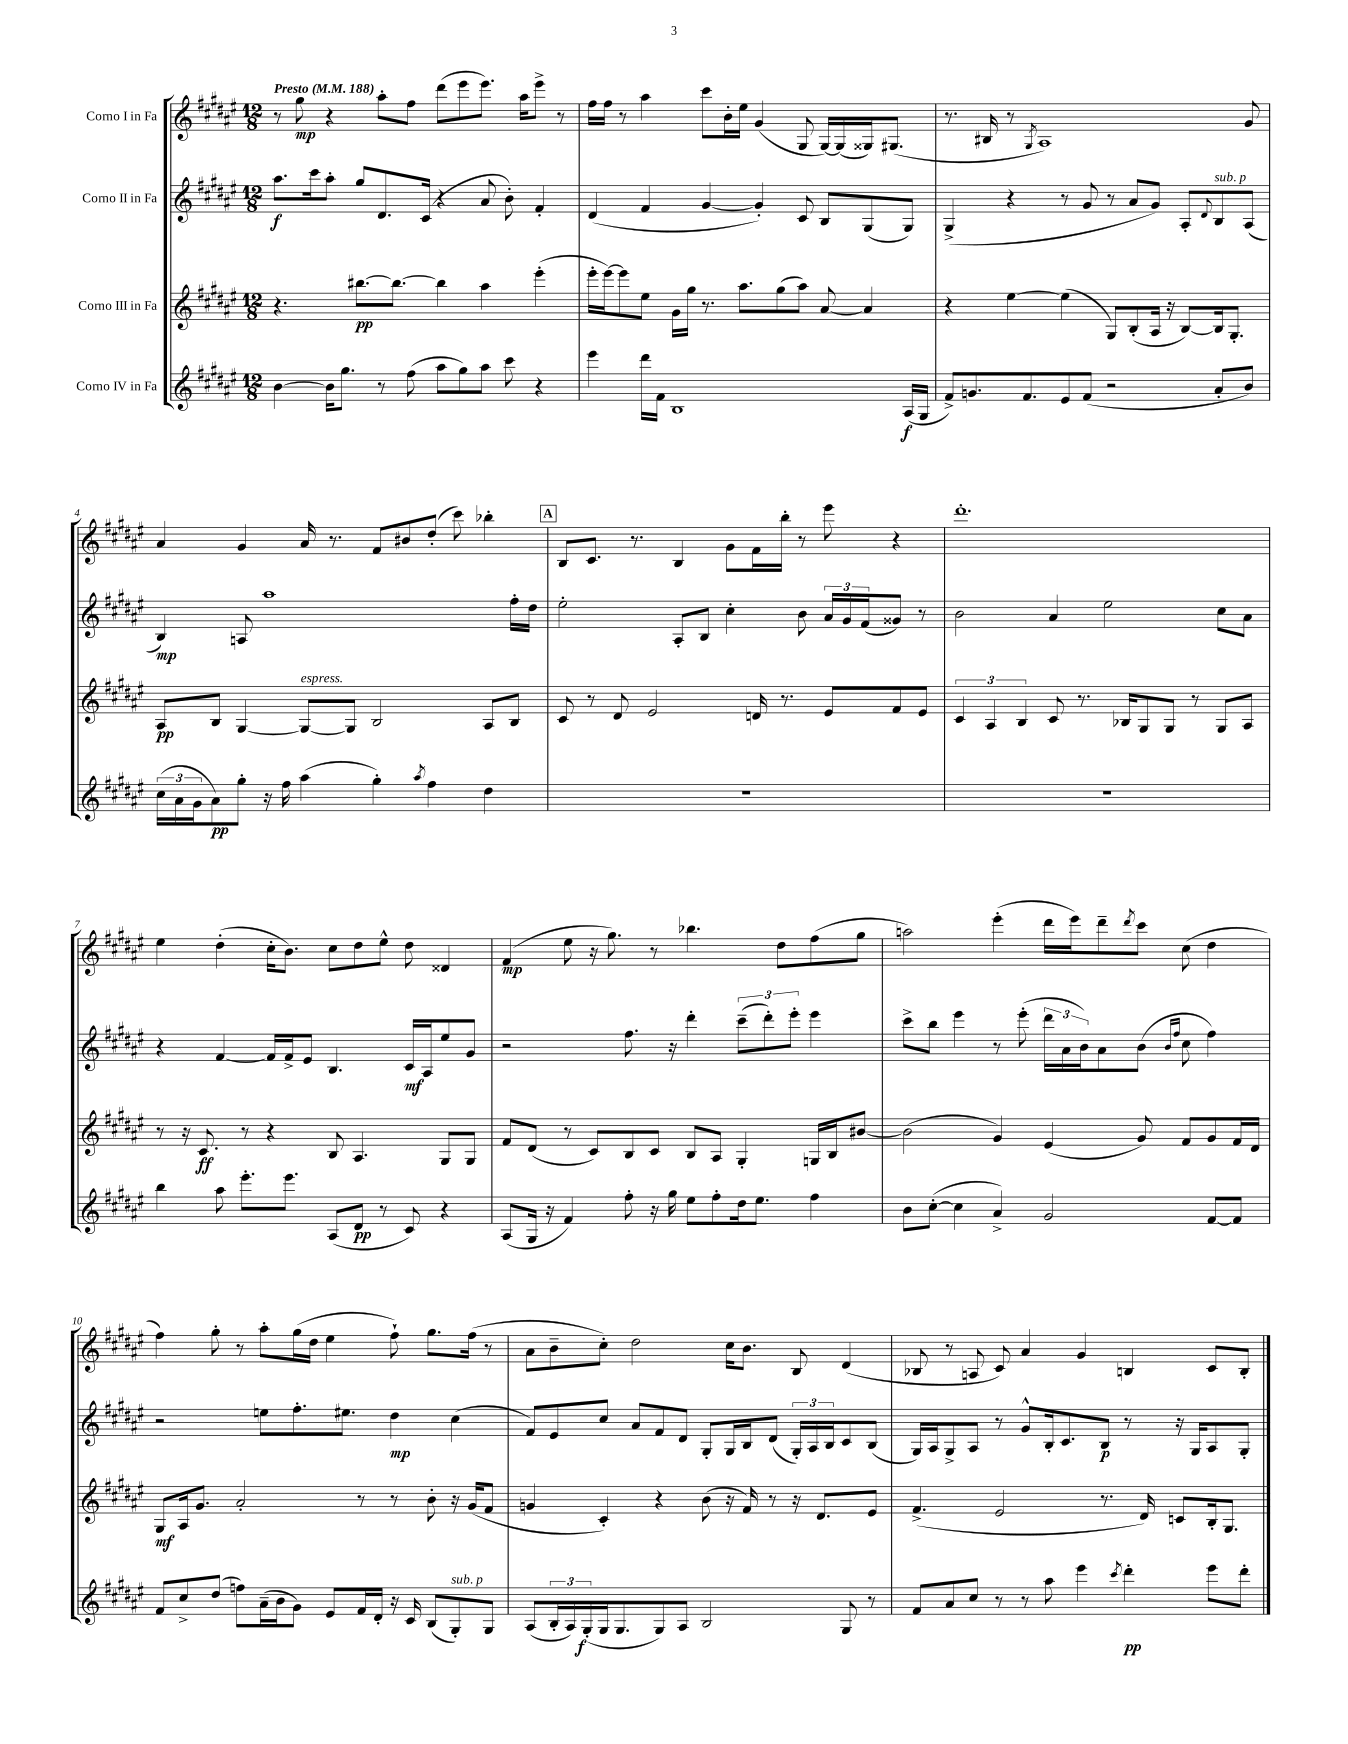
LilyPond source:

<<
\new StaffGroup <<
\new Staff = "s0" \with { instrumentName = "Corno I in Fa" } {
    \clef treble \key fis \major \numericTimeSignature \time 12/8 \tempo "Presto" 4 = 188
    r8 gis''8\mp r4 ais''8-. fis''8 dis'''8( eis'''8 eis'''8.) ais''16 eis'''8-> r8 |
    fis''16 fis''16 r8 ais''4 cis'''8 b'16-. eis''16 gis'4( gis8 gis16~) gis16( gisis16) gis8.( |
    r8. bis16 r8 \acciaccatura { gis8 } ais1) gis'8 |
    ais'4 gis'4 ais'16 r8. fis'8 bis'8 dis''8-.( cis'''8) bes''4-. |
    \mark \markup { \box "A" } b8 cis'8. r8. b4 gis'8 fis'16 b''16-. r8 eis'''8 r4 |
    dis'''1.-. |
    eis''4 dis''4-.( cis''16-. b'8.) cis''8 dis''8 eis''8-^ dis''8 disis'4 |
    fis'4\mp( eis''8 r16 gis''8.) r8 bes''4. dis''8 fis''8( gis''8 |
    a''2) eis'''4-.( dis'''16 eis'''16) dis'''8-- \acciaccatura { dis'''8 } cis'''8 cis''8( dis''4 |
    fis''4) gis''8-. r8 ais''8-. gis''16( dis''16 eis''4 fis''8-!) gis''8. fis''16( r8 |
    ais'8 b'8-- cis''8-.) dis''2 cis''16 b'8. b8 dis'4( |
    bes8 r8 a8 cis'8) ais'4 gis'4 b4 cis'8 b8-. \bar "|." |
}
\new Staff = "s1" \with { instrumentName = "Corno II in Fa" } {
    \clef treble \key fis \major \numericTimeSignature \time 12/8
    ais''8.\f cis'''16 ais''8-. gis''8 dis'8. cis'16( r4 ais'8 b'8-.) fis'4-. |
    dis'4( fis'4 gis'4~ gis'4-.) cis'8 b8 gis8( gis8) |
    gis4->( r4 r8 gis'8 r8 ais'8 gis'8) ais8-. \appoggiatura { dis'8 } b8^\markup { \italic "sub. p" } ais8( |
    b4\mp) a8 ais''1 fis''16-. dis''16 |
    \mark \markup { \box "A" } eis''2-. ais8-. b8 cis''4-. b'8 \tuplet 3/2 { ais'16 gis'16 fis'16( } gisis'8) r8 |
    b'2 ais'4 eis''2 cis''8 ais'8 |
    r4 fis'4~ fis'16 fis'16-> eis'8 b4. cis'16\mf ais16 eis''8 gis'8 |
    r2 fis''8. r16 dis'''4-. \tuplet 3/2 { cis'''8--( dis'''8-.) eis'''8-. } eis'''4 |
    cis'''8-> b''8 eis'''4 r8 eis'''8-.( \tuplet 3/2 { dis'''16 ais'16 b'16) } ais'8 b'8( \grace { b'16 fis''16 } cis''8 fis''4) |
    r2 e''8 fis''8.-. eis''8. dis''4\mp cis''4( |
    fis'8) eis'8 cis''8 ais'8 fis'8 dis'8 gis8-. gis16 b16 dis'8( \tuplet 3/2 { gis16-.) ais16 b16 } cis'8 b8( |
    gis16) ais16 gis8-> ais8 r8 gis'8-^ b16-. cis'8. b8\p r8 r16 gis16 ais8 gis8-. \bar "|." |
}
\new Staff = "s2" \with { instrumentName = "Corno III in Fa" } {
    \clef treble \key fis \major \numericTimeSignature \time 12/8
    r4. bis''8.~\pp bis''8.~ bis''4 ais''4 eis'''4-.( |
    eis'''16-. eis'''16~) eis'''8 eis''8 gis'16 gis''16 r8. ais''8. gis''8( ais''8) ais'8~ ais'4 |
    r4 eis''4~ eis''4( gis8) b8-.( ais16 r16 b8~) b16 gis8.-. |
    ais8\pp b8 gis4~ gis8~^\markup { \italic "espress." } gis8 b2 ais8 b8 |
    \mark \markup { \box "A" } cis'8 r8 dis'8 eis'2 d'16 r8. eis'8 fis'8 eis'8 |
    \tuplet 3/2 { cis'4 ais4 b4 } cis'8 r8. bes16 gis8 gis8 r8 gis8 ais8 |
    r8 r16 cis'8.\ff r8 r4 b8 ais4. gis8 gis8 |
    fis'8 dis'8( r8 cis'8) b8 cis'8 b8 ais8 gis4-. g16 b16 bis'8~ |
    bis'2( gis'4) eis'4( gis'8) fis'8 gis'8 fis'16 dis'16 |
    gis8\mf ais16 gis'8. ais'2-. r8 r8 b'8-. r16 gis'16( fis'8 |
    g'4 cis'4-.) r4 b'8( r16 fis'16) r8 r16 dis'8. eis'8 |
    fis'4.->( eis'2 r8. dis'16) c'8 b16-. gis8. \bar "|." |
}
\new Staff = "s3" \with { instrumentName = "Corno IV in Fa" } {
    \clef treble \key fis \major \numericTimeSignature \time 12/8
    b'4~ b'16 gis''8. r8 fis''8( ais''8 gis''8) ais''8 cis'''8 r4 |
    eis'''4 dis'''16 fis'16 b1 ais16\f( gis16 |
    fis'8->) g'8. fis'8. eis'8 fis'8( r2 ais'8-. b'8) |
    \tuplet 3/2 { cis''16( ais'16 gis'16 } ais'8\pp) gis''8-. r16 fis''16 ais''4( gis''4-.) \acciaccatura { ais''8 } fis''4 dis''4 |
    \mark \markup { \box "A" } R1. |
    R1. |
    b''4 ais''8 eis'''8.-. eis'''8. ais8( dis'8\pp r8 cis'8) r4 |
    ais8( gis16 r16 fis'4) fis''8-. r16 gis''16 eis''8 fis''8-. dis''16 eis''8. fis''4 |
    b'8 cis''8~-.( cis''4 ais'4->) gis'2 fis'8~ fis'8 |
    fis'8 cis''8-> dis''8( f''8) ais'16--( b'16 gis'8) eis'8 fis'16 dis'16-. r16 cis'16 b8( gis8-.^\markup { \italic "sub. p" }) gis8 |
    ais8( \tuplet 3/2 { b16-. ais16) gis16-.\f( } gis16 gis8. gis8) ais8 b2 gis8 r8 |
    fis'8 ais'8 cis''8 r8 r8 ais''8 eis'''4 \acciaccatura { cis'''8 } dis'''4-.\pp eis'''8 dis'''8-. \bar "|." |
}
>>
>>
